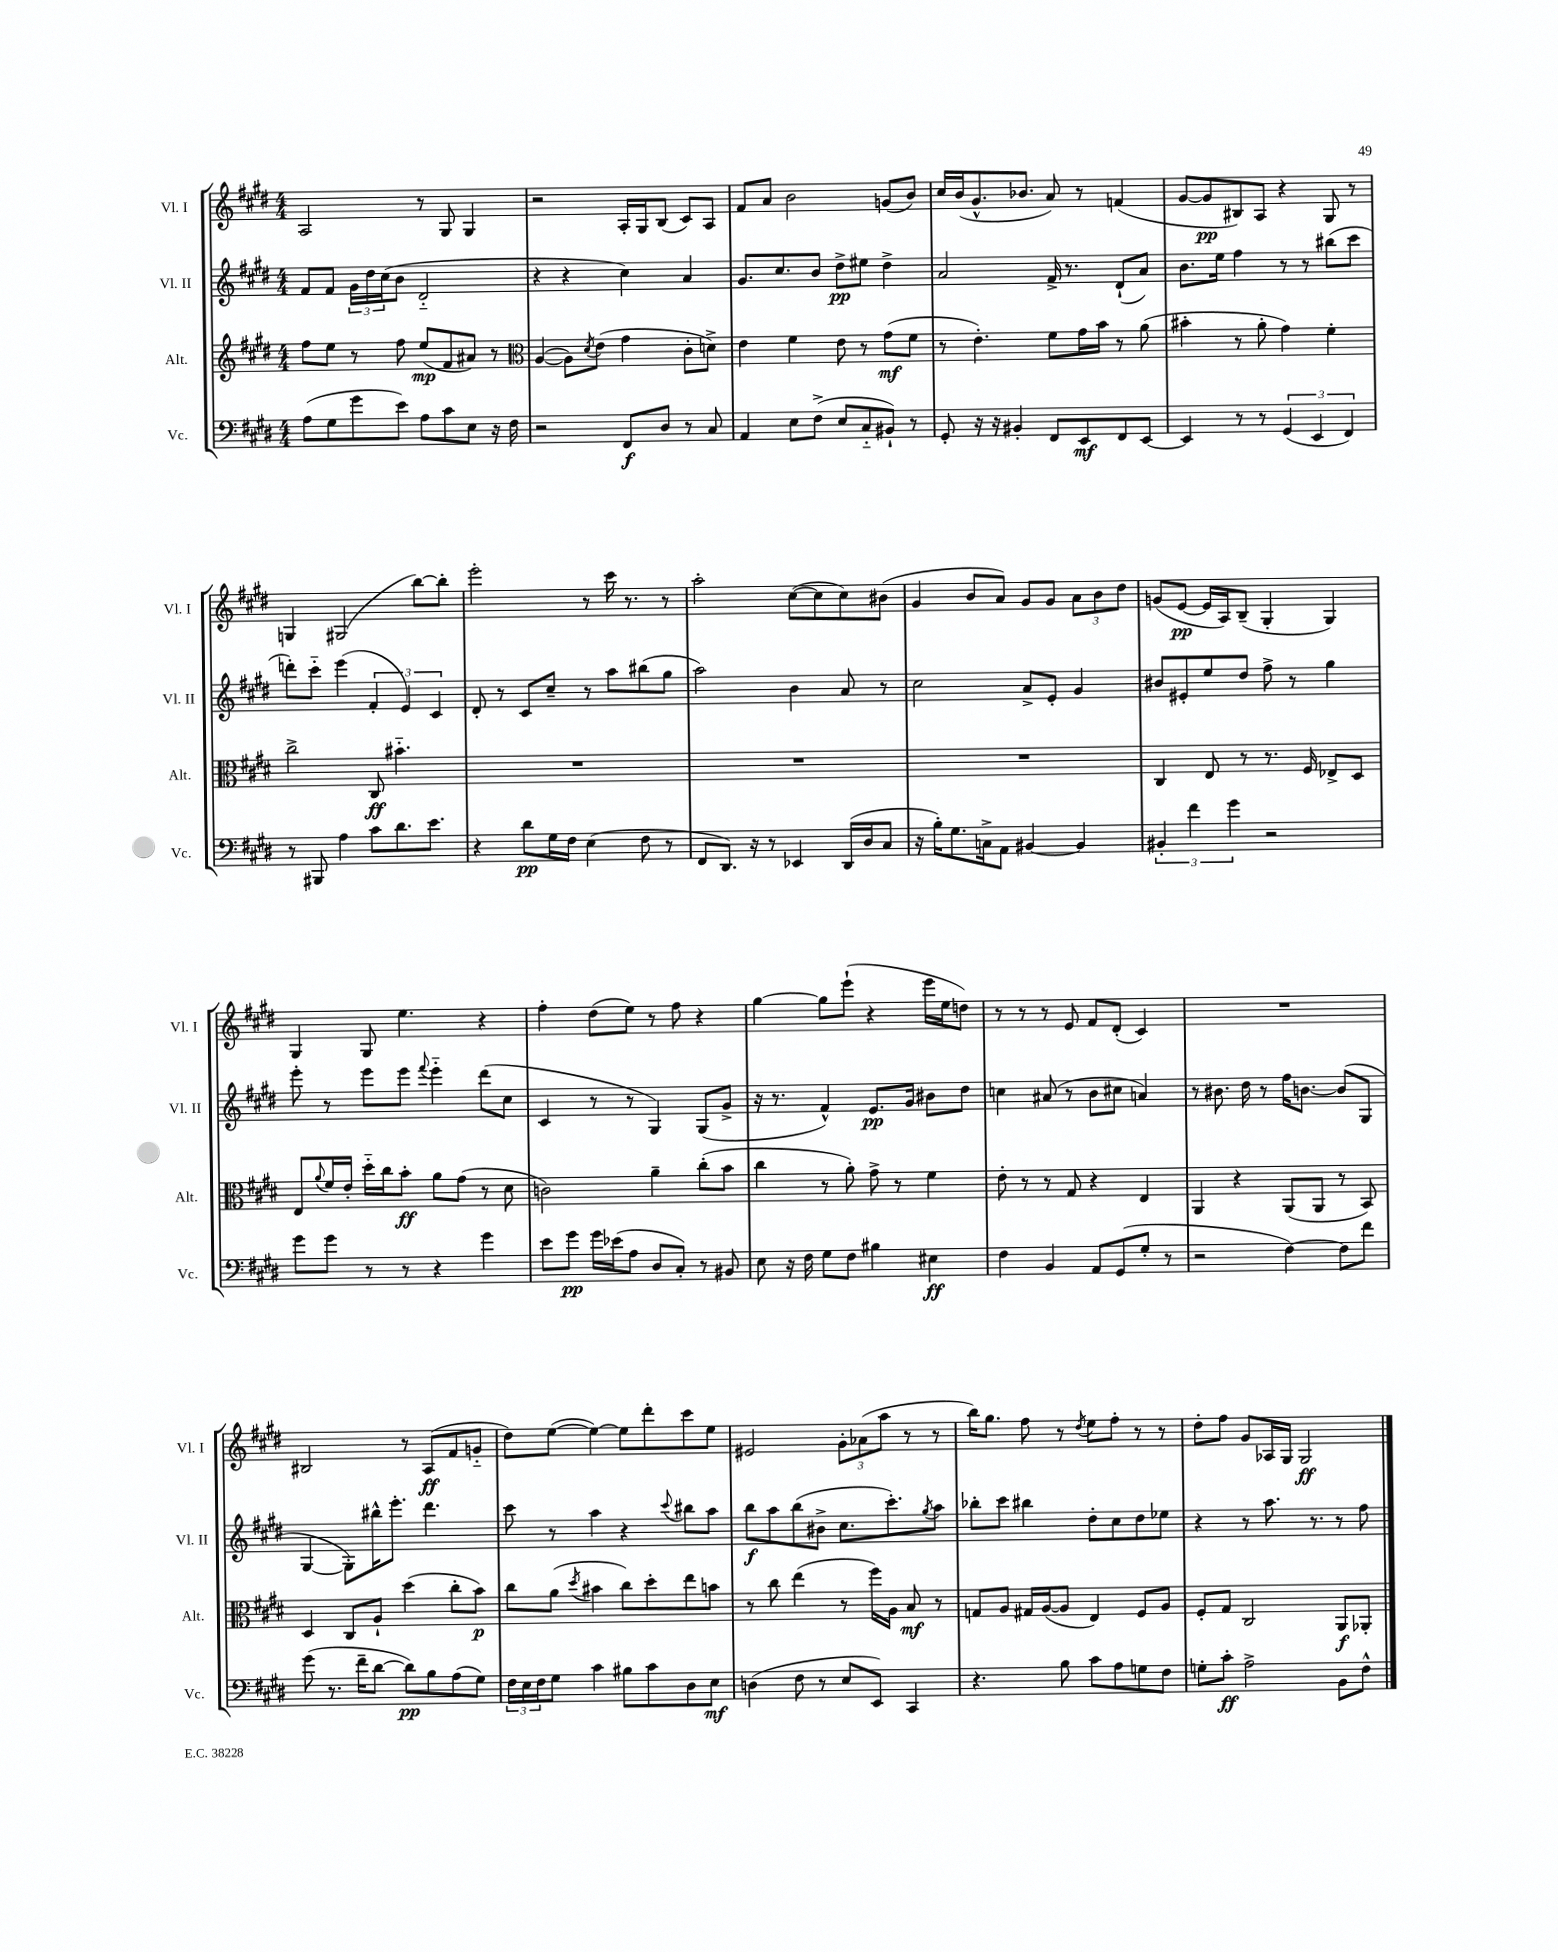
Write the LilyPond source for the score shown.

<<
\new StaffGroup <<
\new Staff = "s0" \with { instrumentName = "Vl. I" shortInstrumentName = "Vl. I" } {
    \clef treble \key e \major \numericTimeSignature \time 4/4
    a2 r8 gis8 gis4 |
    r2 a16-. gis16 b8( cis'8) a8 |
    fis'8 a'8 b'2 g'8( b'8) |
    cis''16 b'16( gis'8.-^ bes'8. a'8) r8 f'4( |
    gis'8~ gis'8\pp bis8) a8 r4 gis8 r8 |
    g4 gis2( b''8~) b''8-. |
    e'''2-. r8 cis'''16 r8. r8 |
    a''2-. cis''8~( cis''8 cis''8) bis'8( |
    gis'4 b'8 a'8) gis'8 gis'8 \tuplet 3/2 { a'8 b'8 dis''8 } |
    g'8( e'8~\pp e'16 a16) b8--( gis4-. gis4) |
    gis4 gis8 e''4. r4 |
    fis''4-. dis''8( e''8) r8 fis''8 r4 |
    gis''4~ gis''8 e'''8-!( r4 e'''16 e''16 d''8) |
    r8 r8 r8 e'8 fis'8 dis'8-.( cis'4) |
    R1 |
    bis2 r8 a8\ff( fis'8 g'8-_ |
    dis''8) e''8~( e''4~) e''8 dis'''8-. cis'''8 e''8 |
    eis'2 \tuplet 3/2 { gis'8-. aes'8( a''8 } r8 r8 |
    b''16) gis''8. fis''8 r8 \acciaccatura { dis''8 } e''8 fis''8-. r8 r8 |
    dis''8-. fis''8 gis'8 aes16 gis16 gis2\ff \bar "|." |
}
\new Staff = "s1" \with { instrumentName = "Vl. II" shortInstrumentName = "Vl. II" } {
    \clef treble \key e \major \numericTimeSignature \time 4/4
    fis'8 fis'8 \tuplet 3/2 { gis'16 dis''16 cis''16( } b'8 dis'2-_ |
    r4 r4 cis''4) a'4 |
    gis'8. cis''8. b'8 dis''8->\pp eis''8 dis''4-> |
    a'2 fis'16-> r8. dis'8-!( a'8) |
    b'8. e''16 fis''4 r8 r8 bis''8( cis'''8 |
    d'''8-.) cis'''8-_ e'''4( \tuplet 3/2 { fis'4-. e'4) cis'4 } |
    dis'8-. r8 cis'8 cis''8-- r8 a''8 bis''8( gis''8 |
    a''2) b'4 a'8 r8 |
    cis''2 a'8-> e'8-. gis'4 |
    bis'8 eis'8-. e''8 dis''8 fis''8-> r8 gis''4 |
    e'''8-. r8 e'''8 e'''8 \appoggiatura { fis'''8 } e'''4-_ dis'''8( cis''8 |
    cis'4 r8 r8 gis4) gis8( gis'8-> |
    r16 r8. fis'4-^) e'8.\pp gis'16 bis'8 dis''8 |
    c''4 ais'8( r8 b'8 cis''8 a'4) |
    r8 bis'8. dis''16 r8 fis''16 b'8.~ b'8( gis8 |
    gis4~ gis8-.) bis''16-^ e'''8.-. dis'''4. |
    cis'''8 r8 a''4 r4 \appoggiatura { cis'''8 } bis''8 a''8 |
    b''8\f a''8 b''8( bis'8-> cis''8. cis'''8.-.) \acciaccatura { gis''8 } a''8 |
    bes''8-. cis'''8 bis''4 dis''8-. cis''8 dis''8 ees''8 |
    r4 r8 a''8. r8. r8 fis''8 \bar "|." |
}
\new Staff = "s2" \with { instrumentName = "Alt." shortInstrumentName = "Alt." } {
    \clef treble \key e \major \numericTimeSignature \time 4/4
    fis''8 e''8 r8 fis''8 e''8\mp( fis'8 ais'8) r8 |
    \clef alto a4~( a8) \acciaccatura { dis'8 } e'8( gis'4 cis'8-. d'8->) |
    e'4 fis'4 e'8 r8 gis'8\mf( fis'8 |
    r8 e'4.-.) fis'8 gis'16 b'16 r8 a'8( |
    bis'4-. r8 a'8-. gis'4) fis'4-. |
    cis''2-> cis8\ff bis'4.-_ |
    R1 |
    R1 |
    R1 |
    cis4 e8 r8 r8. fis16 ees8-> dis8 |
    e8 \appoggiatura { a'8 } fis'16 e'16-. dis''16-_ cis''16 b'8-.\ff a'8 gis'8( r8 dis'8 |
    c'2) a'4-- cis''8-.( b'8 |
    cis''4 r8 a'8-.) gis'8-> r8 fis'4 |
    e'8-. r8 r8 gis8 r4 e4 |
    a,4 r4 a,8( a,8 r8 b,8) |
    dis4 cis8 a8-! dis''4( cis''8-. b'8\p) |
    cis''8 a'8( \acciaccatura { dis''8 } bis'4 cis''8) dis''8-. e''8 b'8 |
    r8 cis''8 e''4( r8 fis''16) a16 b8\mf r8 |
    g8 a8 gis16 a16~( a8 e4) fis8 a8 |
    fis8-. gis8 cis2 a,8\f aes,8-. \bar "|." |
}
\new Staff = "s3" \with { instrumentName = "Vc." shortInstrumentName = "Vc." } {
    \clef bass \key e \major \numericTimeSignature \time 4/4
    a8( gis8 gis'8 e'8) a8 cis'8 e8 r16 fis16 |
    r2 fis,8\f dis8 r8 cis8 |
    a,4 e8 fis8->( e8 cis8-_ bis,8-!) r8 |
    gis,8-. r16 r16 bis,4-. fis,8 e,8\mf fis,8 e,8~ |
    e,4 r8 r8 \tuplet 3/2 { gis,4( e,4 fis,4) } |
    r8 bis,,8 a4 cis'8 dis'8. e'8. |
    r4 dis'8\pp gis16 fis16 e4( fis8 r8 |
    fis,8 dis,8.) r16 r8 ees,4 dis,16( dis16 cis8 |
    r16 b16-.) gis8. c16-> a,8 bis,4~ bis,4 |
    \tuplet 3/2 { bis,4-. fis'4 gis'4 } r2 |
    gis'8 gis'8 r8 r8 r4 gis'4 |
    e'8 gis'8\pp gis'16 ees'16( a8 dis8 cis8-.) r8 bis,8 |
    e8 r16 fis16 gis8 fis8 bis4 eis4\ff |
    fis4 b,4 a,8 gis,8( gis8-. r8 |
    r2 fis4~) fis8 fis'8 |
    gis'8( r8. fis'16-- dis'8~ dis'8\pp) b8 a8( gis8) |
    \tuplet 3/2 { fis16 e16 fis16 } gis8 cis'4 bis8 cis'8 dis8 e8\mf |
    d4( fis8 r8 e8 e,8) cis,4 |
    r4. b8 cis'8 a8 g8 fis8 |
    g8-. cis'8-.\ff a2-> b,8 fis8-^ \bar "|." |
}
>>
>>
\layout { \context { \Score \remove "Bar_number_engraver" } }
